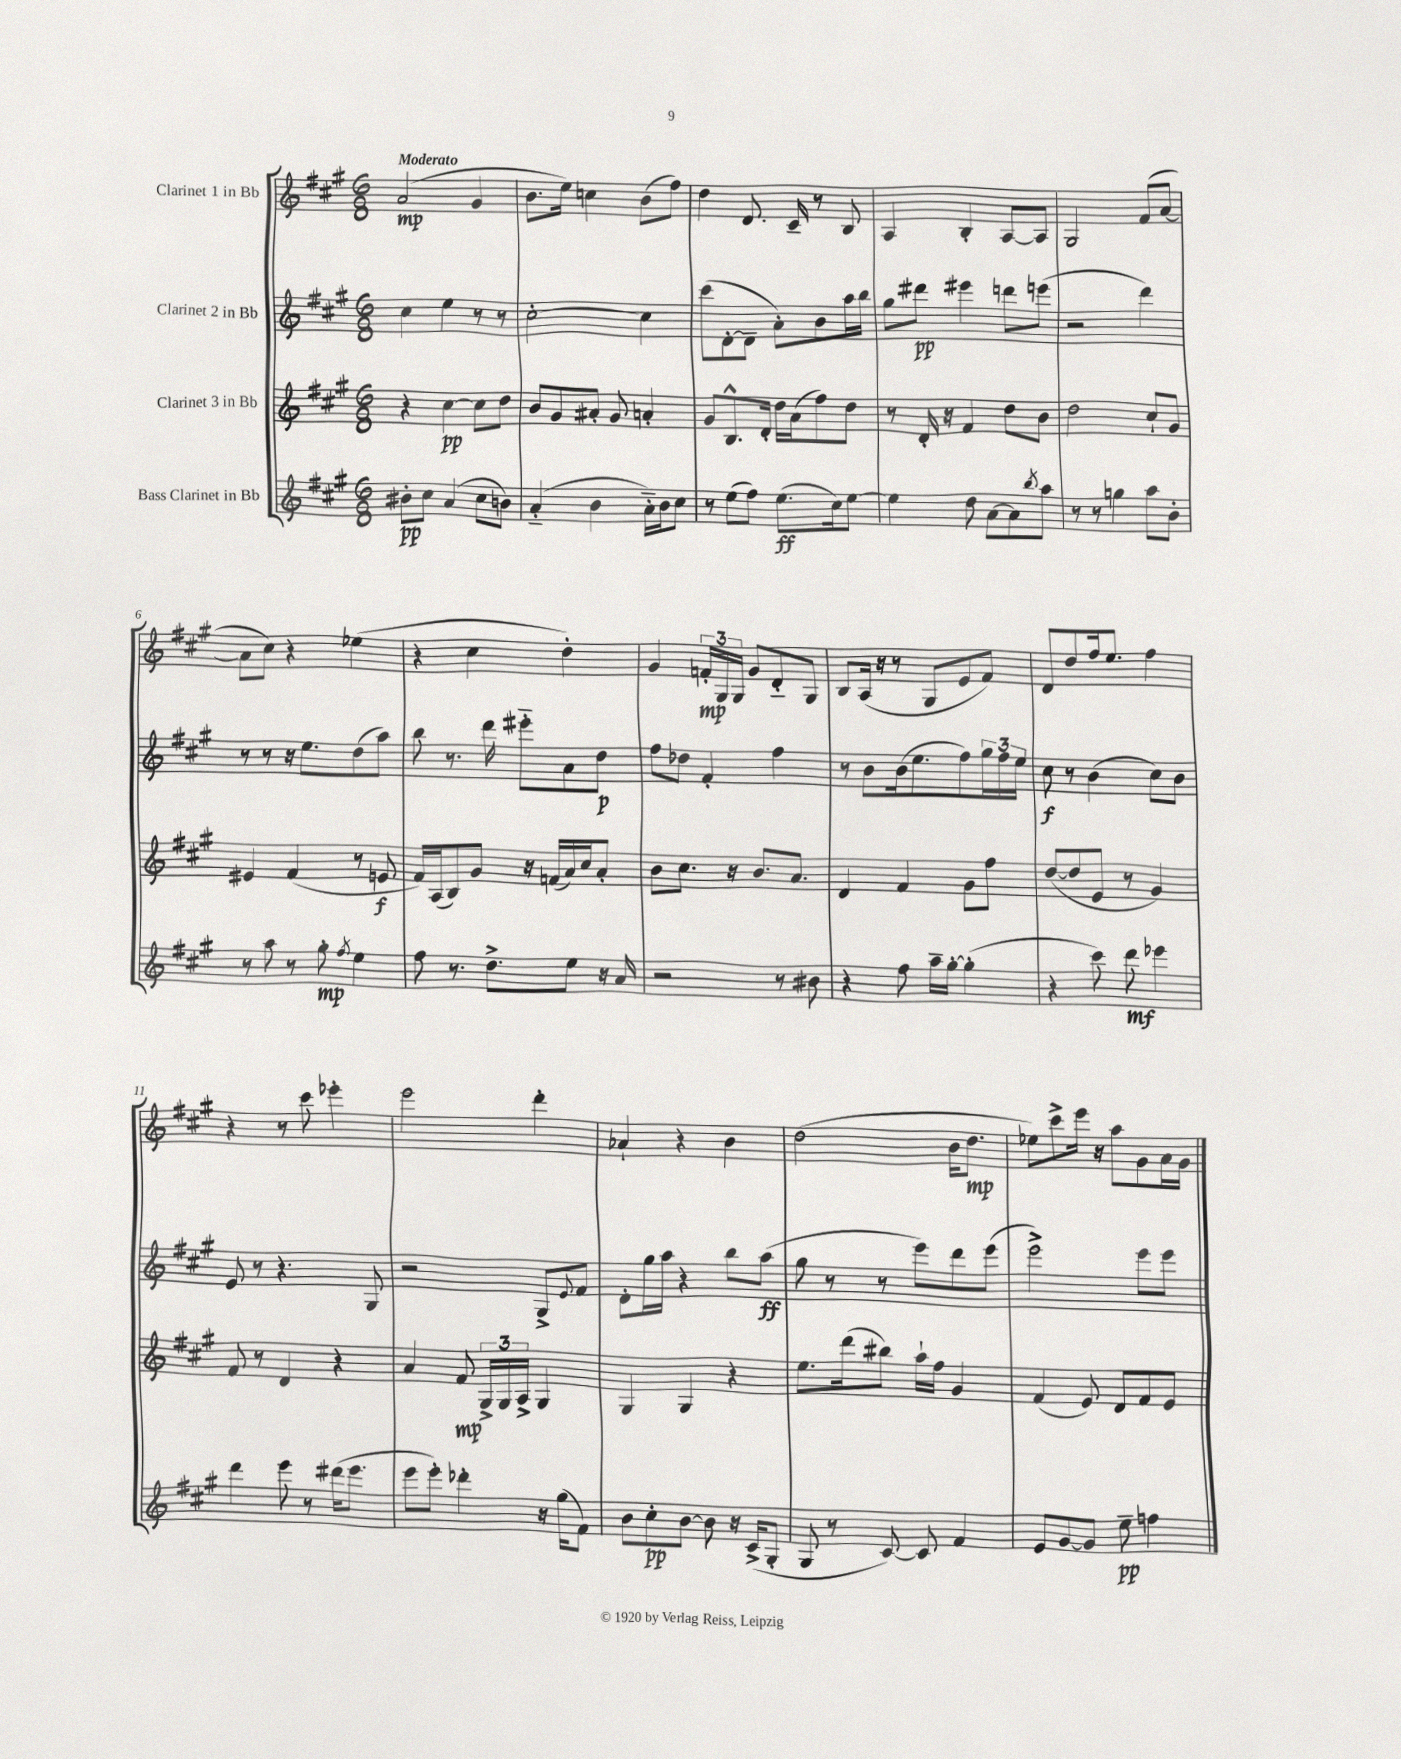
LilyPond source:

<<
\new StaffGroup <<
\new Staff = "s0" \with { instrumentName = "Clarinet 1 in Bb" } {
    \clef treble \key a \major \numericTimeSignature \time 6/8 \tempo "Moderato"
    a'2\mp( gis'4 |
    b'8. e''16) c''4 b'8( fis''8) |
    d''4 d'8. cis'16-- r8 b8 |
    a4 b4-. a8~ a8 |
    gis2 fis'8( a'8~ |
    a'8 cis''8) r4 ees''4( |
    r4 cis''4 d''4-.) |
    gis'4 \tuplet 3/2 { f'16-.\mp gis16 gis16 } gis'8 d'8-_ gis8 |
    b8 a16( r16 r8 gis8 e'8 fis'8) |
    d'8 d''8 fis''16 e''8. fis''4 |
    r4 r8 cis'''8 ees'''4-. |
    e'''2 d'''4-. |
    aes'4-! r4 b'4 |
    d''2( b'16 d''8.\mp |
    ees''8) cis'''8-> e'''16 r16 a''8 gis'8 a'16 gis'16 \bar "|." |
}
\new Staff = "s1" \with { instrumentName = "Clarinet 2 in Bb" } {
    \clef treble \key a \major \numericTimeSignature \time 6/8
    cis''4 e''4 r8 r8 |
    cis''2~-. cis''4 |
    cis'''8( d'8~-. d'8-- a'8-.) b'8 a''16 b''16 |
    gis''8 dis'''8\pp eis'''4 d'''8 e'''8( |
    r2 d'''4) |
    r8 r8 r16 e''8. d''8( a''8) |
    b''8 r8. d'''16 eis'''8-_ a'8 d''8\p |
    fis''8 des''8 fis'4-. fis''4 |
    r8 b'8 b'16( e''8. fis''8) \tuplet 3/2 { gis''16 fis''16 e''16 } |
    cis''8\f r8 b'4( cis''8) b'8 |
    e'8 r8 r4. gis8 |
    r2 gis8-> \appoggiatura { e'8 } fis'8 |
    d'8-. gis''16 a''16 r4 b''8 a''8\ff( |
    gis''8 r8 r8 e'''8) d'''8 e'''8( |
    e'''2->) e'''8 e'''8 \bar "|." |
}
\new Staff = "s2" \with { instrumentName = "Clarinet 3 in Bb" } {
    \clef treble \key a \major \numericTimeSignature \time 6/8
    r4 cis''4~\pp cis''8 d''8 |
    b'8 gis'8 ais'8-. gis'8 a'4-. |
    gis'8 b8.-^ d'16-. d''16 a'16( fis''8) d''8 |
    r8 d'16-. r16 fis'4 d''8 b'8 |
    d''2 cis''8-! gis'8 |
    eis'4 fis'4( r8 e'8\f |
    fis'16) a16( b8) gis'8 r16 f'16( a'16) cis''16 a'8-. |
    b'8 cis''8. r16 b'8. a'8. |
    d'4 fis'4 gis'8 fis''8 |
    d''8~( d''8 e'8 r8 gis'4) |
    fis'8 r8 d'4 r4 |
    a'4 fis'8\mp \tuplet 3/2 { gis16-> gis16 a16-> } gis4 |
    gis4 gis4 r4 |
    e''8. d'''16( bis''8) a''16-! fis''16 gis'4 |
    fis'4( e'8) d'8 fis'8 e'8 \bar "|." |
}
\new Staff = "s3" \with { instrumentName = "Bass Clarinet in Bb" } {
    \clef treble \key a \major \numericTimeSignature \time 6/8
    bis'8-.\pp cis''8 a'4( cis''8 b'8) |
    a'4-_( b'4 a'16-_) b'16 cis''8 |
    r8 e''8( fis''8) e''8.\ff( cis''16) e''8~ |
    e''4 d''8 a'8~ a'8 \acciaccatura { b''8 } a''8 |
    r8 r8 g''4 a''8 b'8-. |
    r8 a''8 r8 gis''8-.\mp \acciaccatura { fis''8 } e''4 |
    fis''8 r8. d''8.-> e''8 r16 a'16 |
    r2 r8 bis'8 |
    r4 fis''8 a''16-- gis''16~-. gis''4-.( |
    r4 cis'''8) d'''8\mf ees'''4 |
    d'''4 e'''8 r8 dis'''16( e'''8. |
    e'''8 e'''8-.) des'''4-. r16 gis''16( fis'8) |
    b'8 cis''8-.\pp b'8~ b'8 r16 cis'16->( gis8-. |
    gis8 r8 cis'8~) cis'8 fis'4 |
    e'8 gis'8~ gis'8 e''8--\pp f''4 \bar "|." |
}
>>
>>
